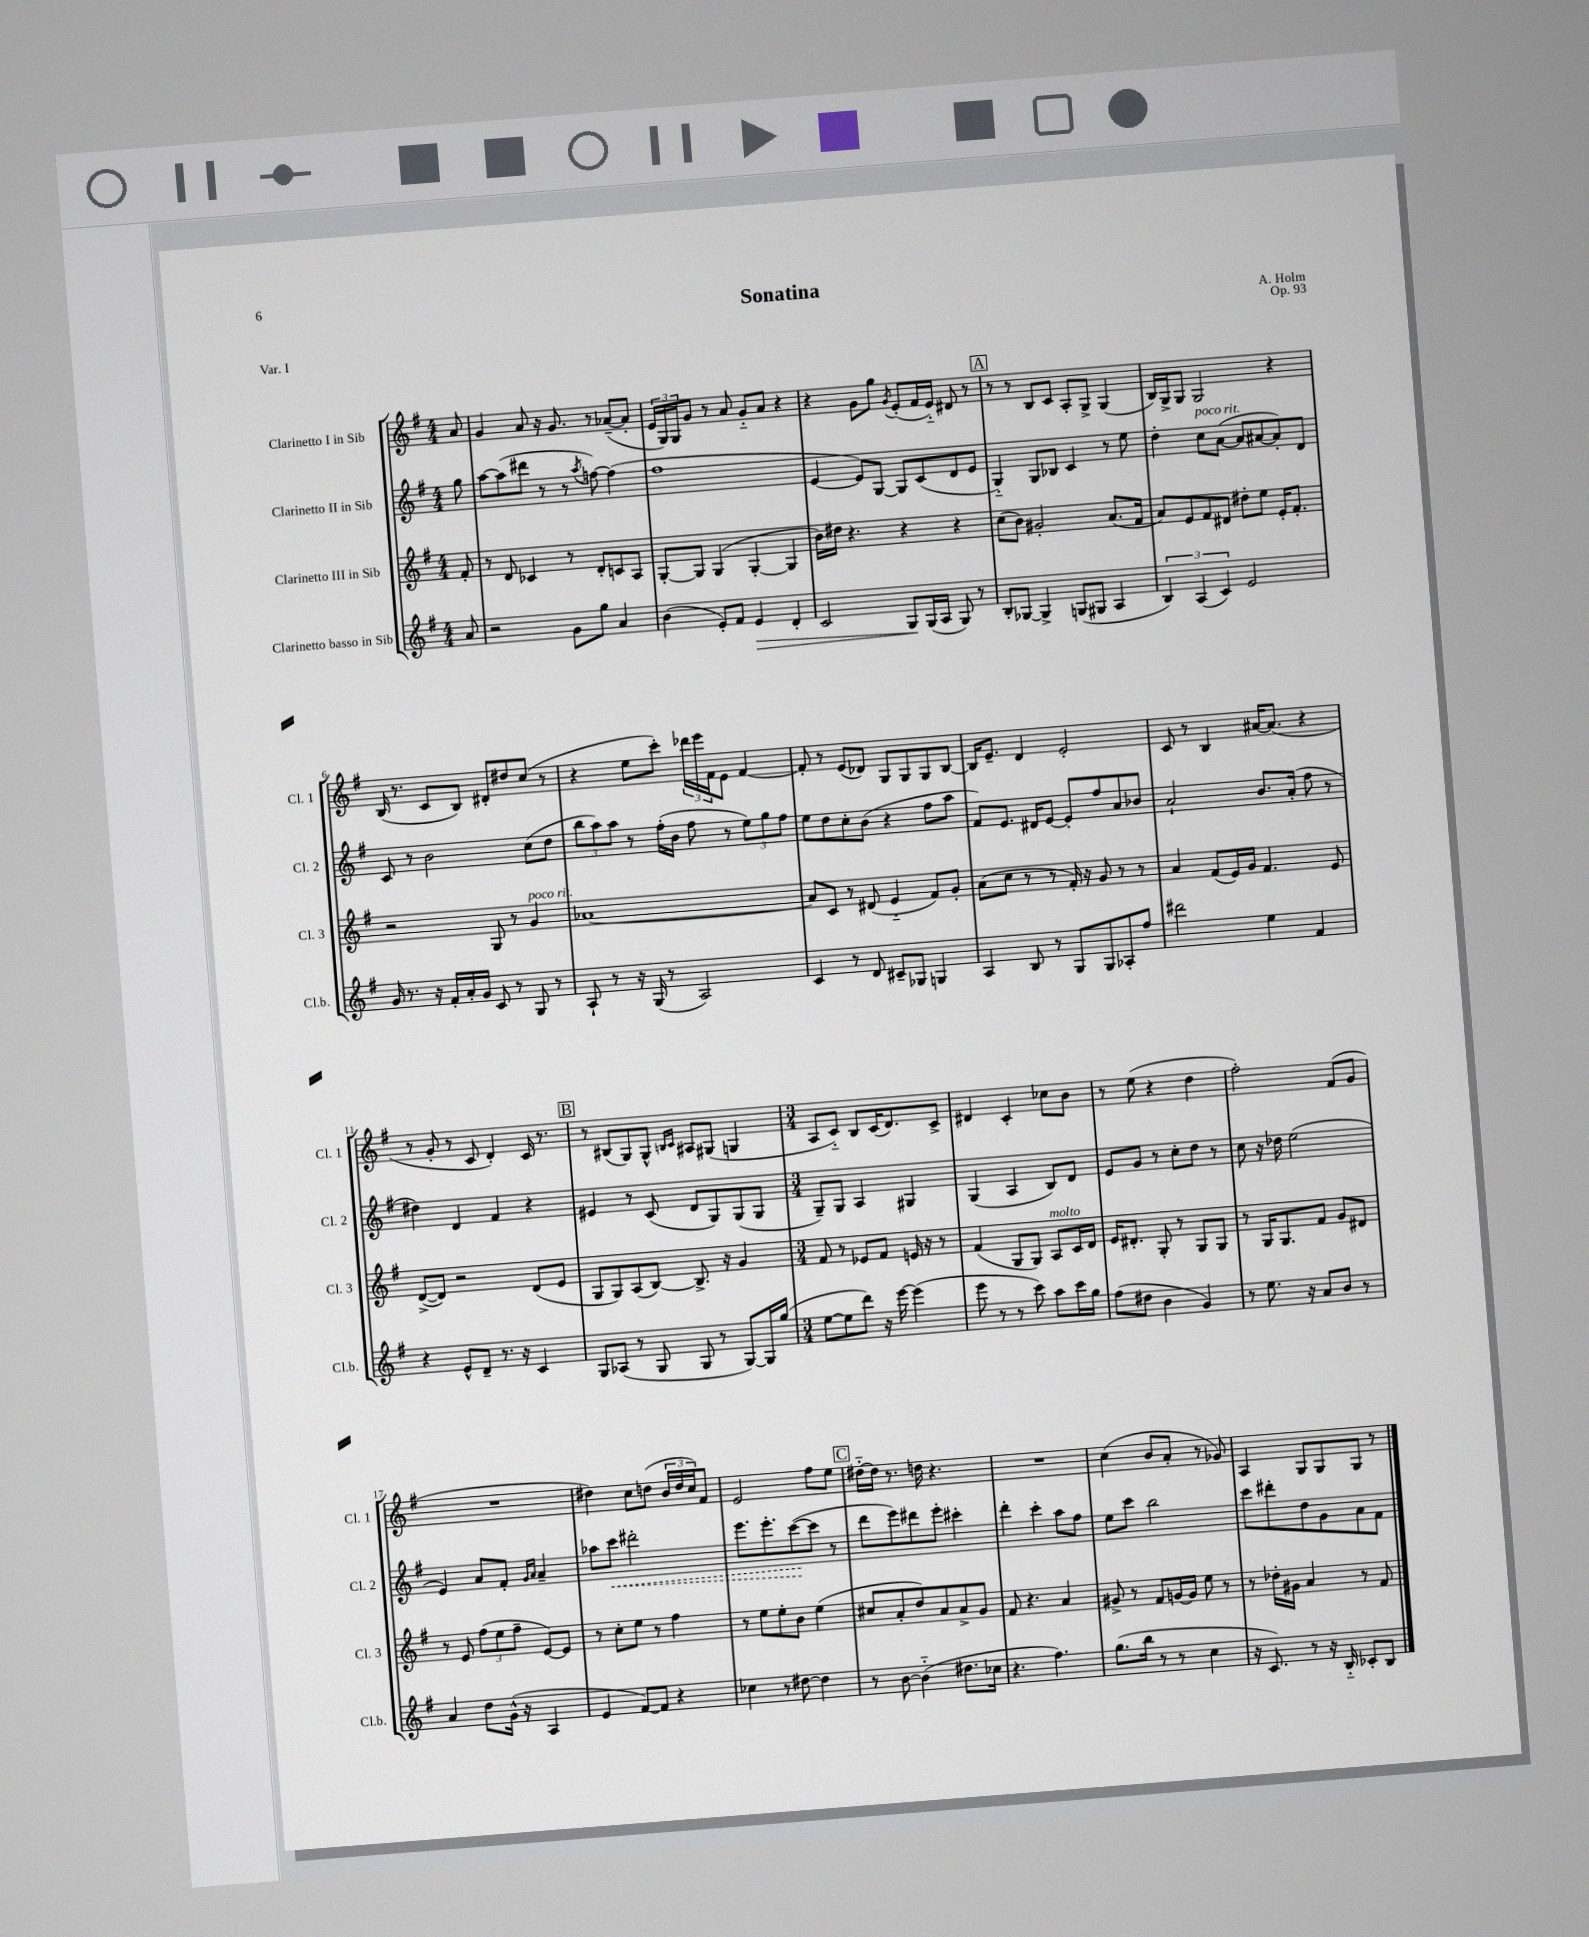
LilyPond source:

\header { title = "Sonatina" composer = "A. Holm" opus = "Op. 93" piece = "Var. I" }
<<
\new StaffGroup <<
\new Staff = "s0" \with { instrumentName = "Clarinetto I in Sib" shortInstrumentName = "Cl. 1" } {
    \clef treble \key g \major \numericTimeSignature \time 4/4 \partial 8
    a'8 |
    g'4 a'8 r16 g'8. r8 aes'8~--( aes'8-. |
    \tuplet 3/2 { e'16 g16) g16 } g'8 r8 a'8 g'8-_ a'8 r4 |
    r4 g'8 g''8 \acciaccatura { g'8 } e'8-.( fis'16 e'16-_) dis'8 r8 |
    \mark \markup { \box "A" } r8 r8 b8 c'8 a8-. g8-> g4( |
    b16) g16-> g8 g2 r4 |
    b16( r8. c'8 b8) dis'8-. dis''8 c''8( r8 |
    r4 e''8 c'''8-.) \tuplet 3/2 { des'''16 e'''16 fis'16 } e'8 fis'4~ |
    fis'8-. r8 e'8( des'8) g8 g8 g8 b8~ |
    b16 e'8.-- d'4 e'2-. |
    c'8 r8 b4 ais'16~ ais'8.( r4 |
    r8 g'8-. r8 c'8 d'4-.) c'16 r8. |
    \mark \markup { \box "B" } r8 bis8( g8) g8-^ \grace { b16 c'16 } ais8 gis8( g4 |
    \numericTimeSignature \time 3/4 a8 c'8-_) b8 c'16( d'8.) c'8-> |
    dis'4 c'4-. ces''8 b'8 |
    r8 e''8( r4 d''4 |
    fis''2-.) fis'8( g'8 |
    R2. |
    dis''4) c''8 d''8( \tuplet 3/2 { b'16 d''16 c''16) } fis'8 |
    e'2 fis''8 e''8 |
    \mark \markup { \box "C" } dis''16~-_ dis''16 r8. d''16 r4. |
    R2. |
    c''4( b'8 a'8-. r8 ges'8) |
    a4 g8 g8 g8 r8 \bar "|." |
}
\new Staff = "s1" \with { instrumentName = "Clarinetto II in Sib" shortInstrumentName = "Cl. 2" } {
    \clef treble \key g \major \numericTimeSignature \time 4/4 \partial 8
    g''8 |
    a''8~ a''8( dis'''8 r8 r8 \acciaccatura { a''8 } f''8~) f''4( |
    fis''1 |
    e'4~ e'8) g8~ g8 c'8( d'8 e'8 |
    \mark \markup { \box "A" } g4-_) g8 bes8 c'4 r8 e''8 |
    d''4-. c''8^\markup { \italic "poco rit." } a'8~( a'8 ais'8~ ais'8-.) d'8 |
    c'8 r8 b'2 c''8( d''8 |
    \tuplet 3/2 { b''8 a''8) a''8 } r8 fis''16-.( b'16 fis''8 r8 \tuplet 3/2 { e''8) g''8 fis''8 } |
    e''8 d''8 c''8-. b'8( r4 fis''8 a''8 |
    fis'8) e'8. dis'16 e'8~ e'8-. fis''8 a'8 bes'8 |
    a'2-! b'8. a'16-.( fis''8 r8 |
    dis''4) d'4 fis'4 r4 |
    \mark \markup { \box "B" } eis'4 r8 c'8( d'8 g8) g8( g8 |
    \numericTimeSignature \time 3/4 g8--) g8 a4 gis4 |
    g4( a4 b8) d'8 |
    e'8 g'8 r8 c''8-. d''8 r8 |
    c''8 r16 des''16 e''2( |
    e'4) a'8 fis'8-. \grace { g'16 a'16 } a'4-- |
    aes''8 \once \override Hairpin.style = #'dashed-line c'''8\< dis'''2-. |
    e'''8. e'''8.-. c'''8~\!( c'''8 r8 |
    \mark \markup { \box "C" } d'''8 e'''8) dis'''8 e'''8-. cis'''4-. |
    d'''4-. c'''4-. a''8 fis''8 |
    e''8 c'''8 b''2 |
    c'''8 dis'''8-. d''8 g'8 a'8 fis'8 \bar "|." |
}
\new Staff = "s2" \with { instrumentName = "Clarinetto III in Sib" shortInstrumentName = "Cl. 3" } {
    \clef treble \key g \major \numericTimeSignature \time 4/4 \partial 8
    fis'8-. |
    r8 d'8 ces'4 r8 d'8-. c'8 a8 |
    g8~-. g8 g4( g4~-. g4 |
    b'16) dis''16 r4. r4 r4 |
    \mark \markup { \box "A" } c''8( b'8) gis'2-. a'8.( fis'16 |
    a'8) e'8 fis'8 dis'8 dis''8-. e''8 e'16-. fis'8.-. |
    r2 g8 r8 g'4^\markup { \italic "poco rit." } |
    aes'1~ |
    aes'8 c'8 r8 dis'8( e'4-_ fis'8) g'8-. |
    a'8( c''8 r8 r8 fis'16-.) r16 g'8 r8 r8 |
    a'4 fis'8( e'16) g'16 fis'4. e'8 |
    d'8~->( d'8) r2 d'8( e'8 |
    \mark \markup { \box "B" } g8 g8) a8( b8~) b8.-> r16 g'4 |
    \numericTimeSignature \time 3/4 fis'8 r8 ees'8 fis'8 e'16 r16 r8 |
    fis'4( g8 g8) a8^\markup { \italic "molto" } c'16 d'16 |
    e'16 dis'8.-. g8-. r8 g8 g8 |
    r8 g16 g8. fis'8 g'8 dis'8 |
    r8 e'8 \tuplet 3/2 { fis''8( e''8 fis''8-- } e'8~) e'8 |
    r8 c''8-. e''8 r8 fis''4 |
    r8 e''8 e''8-. b'8 e''4( |
    \mark \markup { \box "C" } cis''8 a'8-. d''8) a'8 a'8-> g'8 |
    fis'8 r4. a'4 |
    gis'8-> r8 fis'8 g'16~ g'16 e''8 r8 |
    r8 des''16-. gis'16 a'4 r8 fis'8 \bar "|." |
}
\new Staff = "s3" \with { instrumentName = "Clarinetto basso in Sib" shortInstrumentName = "Cl.b." } {
    \clef treble \key g \major \numericTimeSignature \time 4/4 \partial 8
    a'8 |
    r2 g'8 g''8 a'4 |
    b'4( e'8-.) fis'8 e'4\> d'4-. |
    c'2 g8\! g16( a16 g8) r8 |
    \mark \markup { \box "A" } b8-. ges8~ ges4-> g8( gis8 a4 |
    \tuplet 3/2 { b4) a4( c'4) } e'2 |
    g'16 r8. r16 fis'16-. a'16-. g'16 c'8 r8 g8 r8 |
    a8-! r8 r16 g16( r8 a2) |
    c'4 r8 d'8 cis'8-- ges8 g4 |
    a4 b8 r8 g8 g8 aes8-. fis''8 |
    dis'''2 e''4 fis'4 |
    r4 e'8-^ d'8-- r8. r16 c'4 |
    \mark \markup { \box "B" } g8 aes8( r8 g8 g8 r8 g8~) g16 g''16( |
    \numericTimeSignature \time 3/4 e''8~ e''8 d'''8) r16 e'''16~ e'''4( |
    e'''8 r8 r8 c'''8) a''8 c'''16 g''16 |
    fis''8( dis''8 b'4 g'4) |
    r8 e''8. r16 a'8 b'8 r8 |
    a'4 d''8 g'16-^( r16 a4 |
    e'4 fis'8~) fis'8 r4 |
    ces''4 r8 dis''8~ dis''4 |
    \mark \markup { \box "C" } r8 b'8~ b'4-_( dis''8. ces''16 |
    r4. fis''4.) |
    g''8.( b''16 r8 r8 c''4 |
    r16 c'8.) r8 r16 b16-_ ces'8-. b8 \bar "|." |
}
>>
>>
